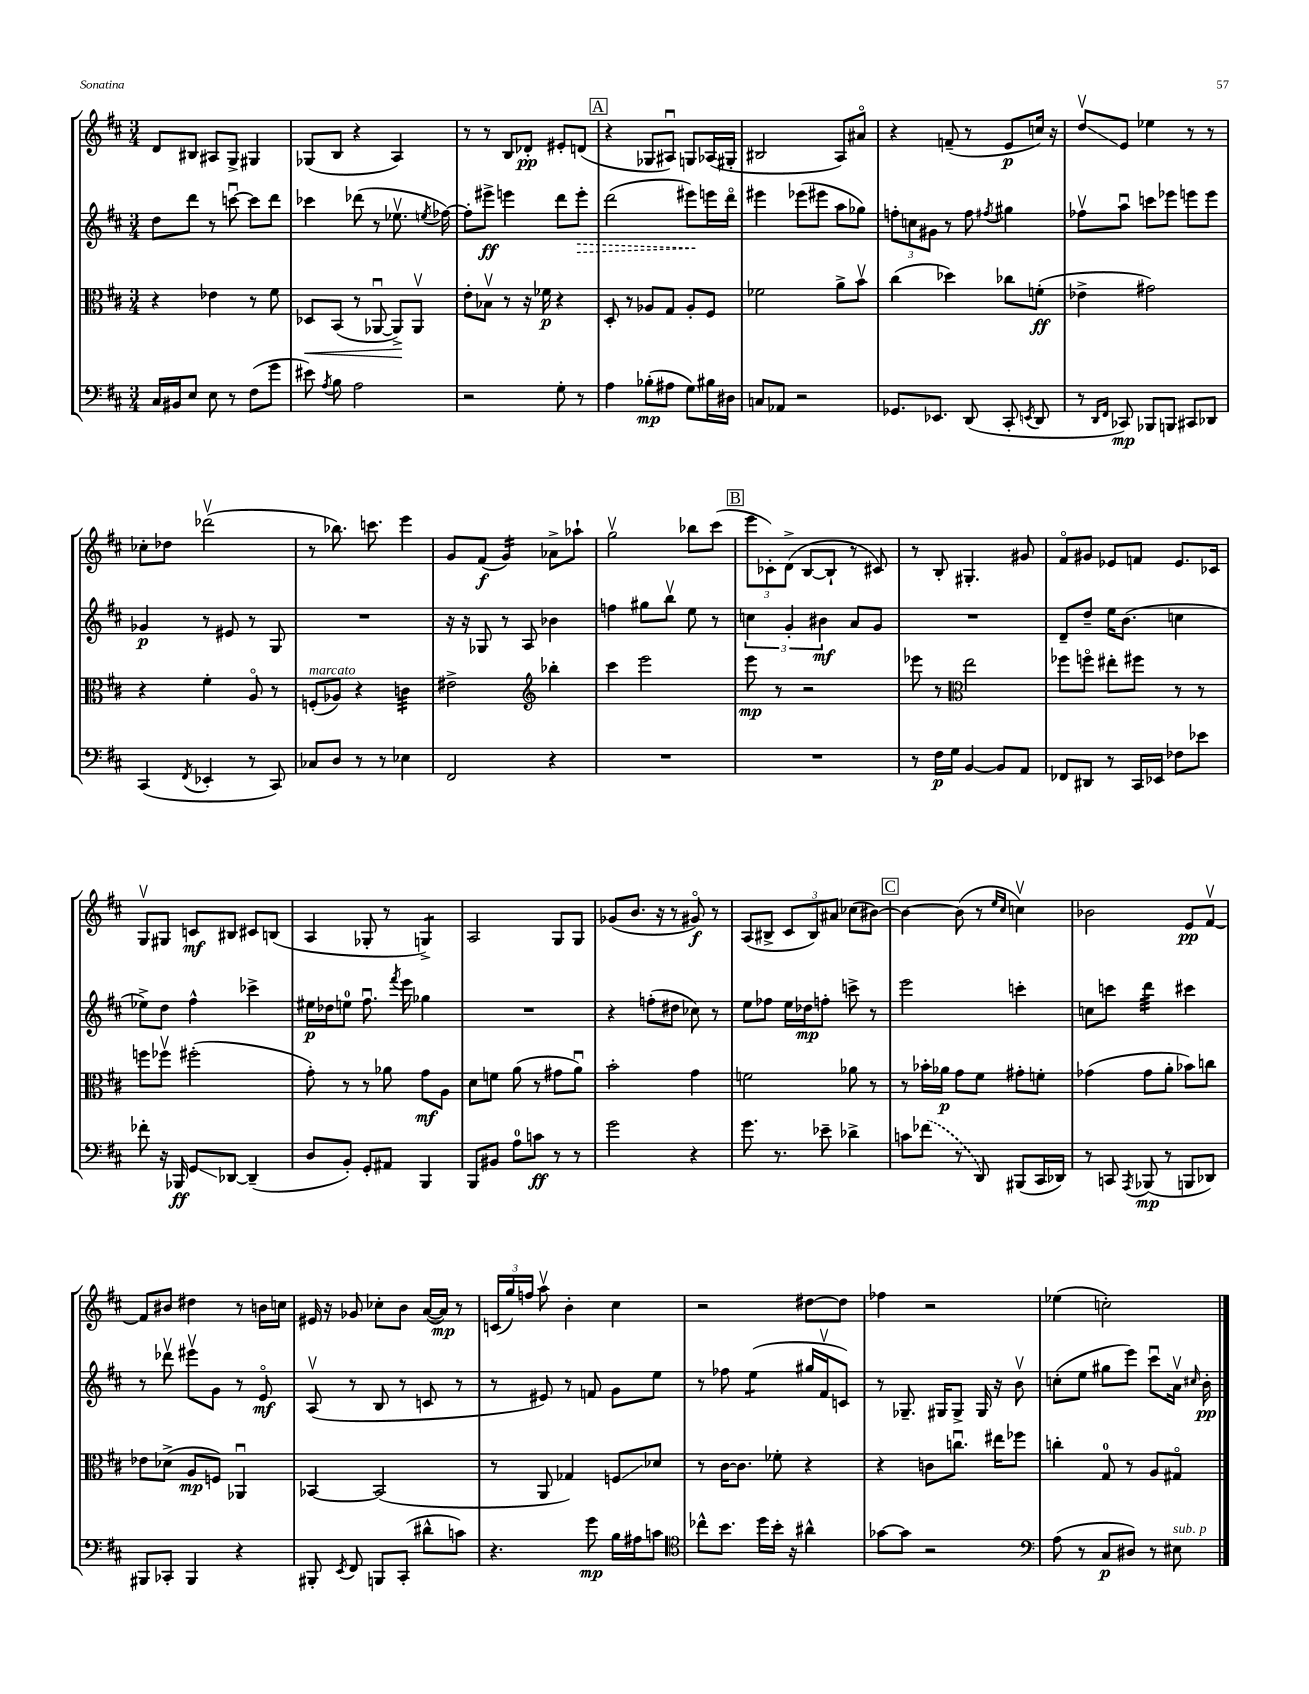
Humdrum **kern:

**kern	**kern	**kern	**kern
*staff4	*staff3	*staff2	*staff1
*clefF4	*clefC3	*clefG2	*clefG2
*k[f#c#]	*k[f#c#]	*k[f#c#]	*k[f#c#]
*M3/4	*M3/4	*M3/4	*M3/4
16C#	4r	8dd	8d
16BB#	.	.	.
8E	.	8ddd	8B#
8E	4e-	8r	8A#
8r	.	[8cccu	8G^
(8F#	8r	8ccc]	4G#
8g	8f#	8ddd	.
=	=	=	=
8e#)	8D-	4ccc-	(8G-
8qA	.	.	.
8B	(8BB	.	8B
2A	8r	(8ddd-	4r
.	[8AA-u	8r	.
.	8AA-^])	8.ee-v	4A)
.	8AA-v	.	.
.	.	8qee	.
.	.	[16ff-)	.
=	=	=	=
2r	8e'	8ff-']	8r
.	8B-v	8eee#^	8r
.	8r	4eee	8B
.	16r	.	8d-'
.	16f-	.	.
8G'	4r	8ddd	8e#'
8r	.	8eee'	(8d
=	=	=	=
4A	8D'	(2ddd	4r
.	8r	.	.
(8B-'	8A-	.	8G-
8A#	8G	.	8A#u)
8G)	8A-'	8eee#)	8G
16B#	8F#	16eee	(16A-
16D#	.	16dddo	16G#'
=	=	=	=
8C	2f-	4eee#	2B#
8AA-	.	.	.
2r	.	(8eee-	.
.	.	8eee#	.
.	8a^	8aa	8A)
.	8bv	8gg-)	8a#o
=	=	=	=
8.GG-	(4cc#	12ff'	4r
.	.	12cc	.
.	.	12g#	.
8.EE-	.	.	.
.	4dd-)	8r	(8f~
(8DD	.	8ff	8r
.	.	8qff#	.
8CC#'	8cc-	4gg#	8e
8qEE	.	.	.
8DD	(8f'	.	16cc)
.	.	.	16r
=	=	=	=
8r	4e-^	8ff-v	8ddv
16qqDD	.	.	.
16qqFF#	.	.	.
8CC-)	.	8aau	8e
8BBB-	2g#)	8ccc	4ee-
8BBB	.	8eee-	.
8CC#	.	8eee	8r
8DD-	.	8eee	8r
=	=	=	=
(4CC#	4r	4g-	8cc-'
.	.	.	8dd-
8qFF#	.	.	.
4EE-'	4f#'	8r	(2ddd-v
.	.	8e#	.
8r	8Ao	8r	.
8CC#)	8r	8G	.
=	=	=	=
8C-	(8F'	2.r	8r
8D	8A-)	.	8.bb-)
8r	4r	.	.
.	.	.	8.ccc
8r	.	.	.
4E-	4c	.	4eee
=	=	=	=
2FF#	2e#^	16r	8g
.	.	16r	.
.	.	8G-	(8f#
.	.	8r	4g)
.	.	8A	.
*	*clefG2	*	*
4r	4bb-'	4b-	8a-^
.	.	.	8aa-`
=	=	=	=
2.r	4ccc#	4ff	2ggv
.	2eee	8gg#	.
.	.	8bbv	.
.	.	8ee	8bb-
.	.	8r	(8ccc#
=	=	=	=
2.r	8eee	6cc	12eee
.	.	.	12c-')
.	8r	.	.
.	.	6g'	(12d^
.	2r	.	[8B
.	.	6b#	.
.	.	.	8B`]
.	.	8a	8r
.	.	8g	8c#)
=	=	=	=
8r	8eee-	2.r	8r
16F#	8r	.	8B'
16G	.	.	.
*	*clefC3	*	*
[4BB	2ee	.	4.G#'
8BB]	.	.	.
8AA	.	.	8g#
=	=	=	=
8FF-	8ff-	8d~	8f#o
8DD#	8ffo	8dd~	8g#
8r	8ee#'	16ee	8e-
.	.	(8.b	.
16CC#	8ff#	.	8f
16EE-	.	.	.
8F-	8r	4cc	8.e-
8e-	8r	.	.
.	.	.	16c-
=	=	=	=
8f-'	8ff	8ee-^)	8Gv
16r	8ff-v	8dd	8G#
16BBB-	.	.	.
8GG	(2ff#'	4ff#^^	8c
[8DD-	.	.	8B#
(4DD-~]	.	4ccc-^	8c#
.	.	.	(8B
=	=	=	=
8D	8g')	16ee#	4A
.	.	16dd-	.
8BB')	8r	8ee	.
8GG'	8r	8.ff#u	8G-'
8AA#	8a-	.	8r
.	.	8qfff#	.
.	.	16eee	.
4BBB	8g	4gg-	4G^)
.	8A	.	.
=	=	=	=
8BBB	8d	2.r	2A
8BB#	8f	.	.
8A	(8a	.	.
8c	8r	.	.
8r	8g#	.	8G
8r	8au)	.	8G
=	=	=	=
2g	2b'	4r	(8g-
.	.	.	8.b
.	.	(8ff'	.
.	.	.	16r
.	.	8dd#	8r
4r	4g	8cc-)	8g#o)
.	.	8r	8r
=	=	=	=
8.g	2f	8ee	(8A
.	.	8ff-	8B#^
8.r	.	.	.
.	.	16ee	12c#
.	.	16dd-	.
.	.	.	12B#)
8e-~	.	8ff'	.
.	.	.	12a#
4d-^	8a-	8ccc^	(8cc-
.	8r	8r	[8b#)
=	=	=	=
8c	8r	2eee	4b#_
(8f-	16b-'	.	.
.	16a-	.	.
8r	8g	.	(8b#]
8DD)	8f#	.	8r
.	.	.	16qqee
.	.	.	16qqcc#
(8BBB#	8g#'	4ccc'	4ccv)
16CC#	8f'	.	.
16DD-)	.	.	.
=	=	=	=
8r	(4g-	8cc	2b-
8CC	.	8ccc	.
8qAAA	.	.	.
(8BBB-	8g-	4ddd	.
8r	8a'	.	.
8BBB	8b-)	4ccc#	8e
8DD-)	8cc	.	[8f#v
=	=	=	=
8BBB#	8e-	8r	8f#]
8CC-'	(8d-^	8ddd-v	8b#
4BBB#	8A	8eee#v	4dd#
.	8F)	8g	.
4r	4AA-u	8r	8r
.	.	8eo	16b
.	.	.	16cc
=	=	=	=
8BBB#'	[4BB-	(8Av	16e#
.	.	.	16r
8qEE	.	.	.
8FF#	.	8r	8g-
8BBB	(2BB-]	8B	8cc-'
(8CC#'	.	8r	8b
8d#^^	.	8c	([16a
.	.	.	16a])
8c)	.	8r	8r
=	=	=	=
4.r	8r	8r	(24c
.	.	.	24gg)
.	.	.	24ff
.	8AA	8e#)	8aav
.	4G-)	8r	4b'
8g	.	8f	.
16B	8F	8g	4cc#
16A#	.	.	.
8c	8d-	8ee	.
=	=	=	=
*clefC4	*	*	*
8cc-^^	8r	8r	2r
8.b	[16c#	8ff-	.
.	8.c#]	.	.
.	.	(4ee	.
16dd	.	.	.
16b'	8f-'	.	.
16r	.	.	.
4a#^^	4r	16gg#	[8dd#
.	.	16f#v	.
.	.	8c)	8dd#]
=	=	=	=
[8g-	4r	8r	4ff-
8g-]	.	8.G-~	.
2r	8c	.	2r
.	.	16G#	.
.	8.ccu	8G#^	.
.	.	16G#	.
.	16ee#	16r	.
.	8ff-	8bv	.
=	=	=	=
*clefF4	*	*	*
(8A	4cc'	(8cc'	(4ee-
8r	.	8ee	.
8C#	8G	8gg#	2cc')
8D#)	8r	8eee)	.
8r	8A	8ccc#u	.
8E#	8G#o	16av	.
.	.	16qqcc#	.
.	.	16b'	.
==	==	==	==
*-	*-	*-	*-
